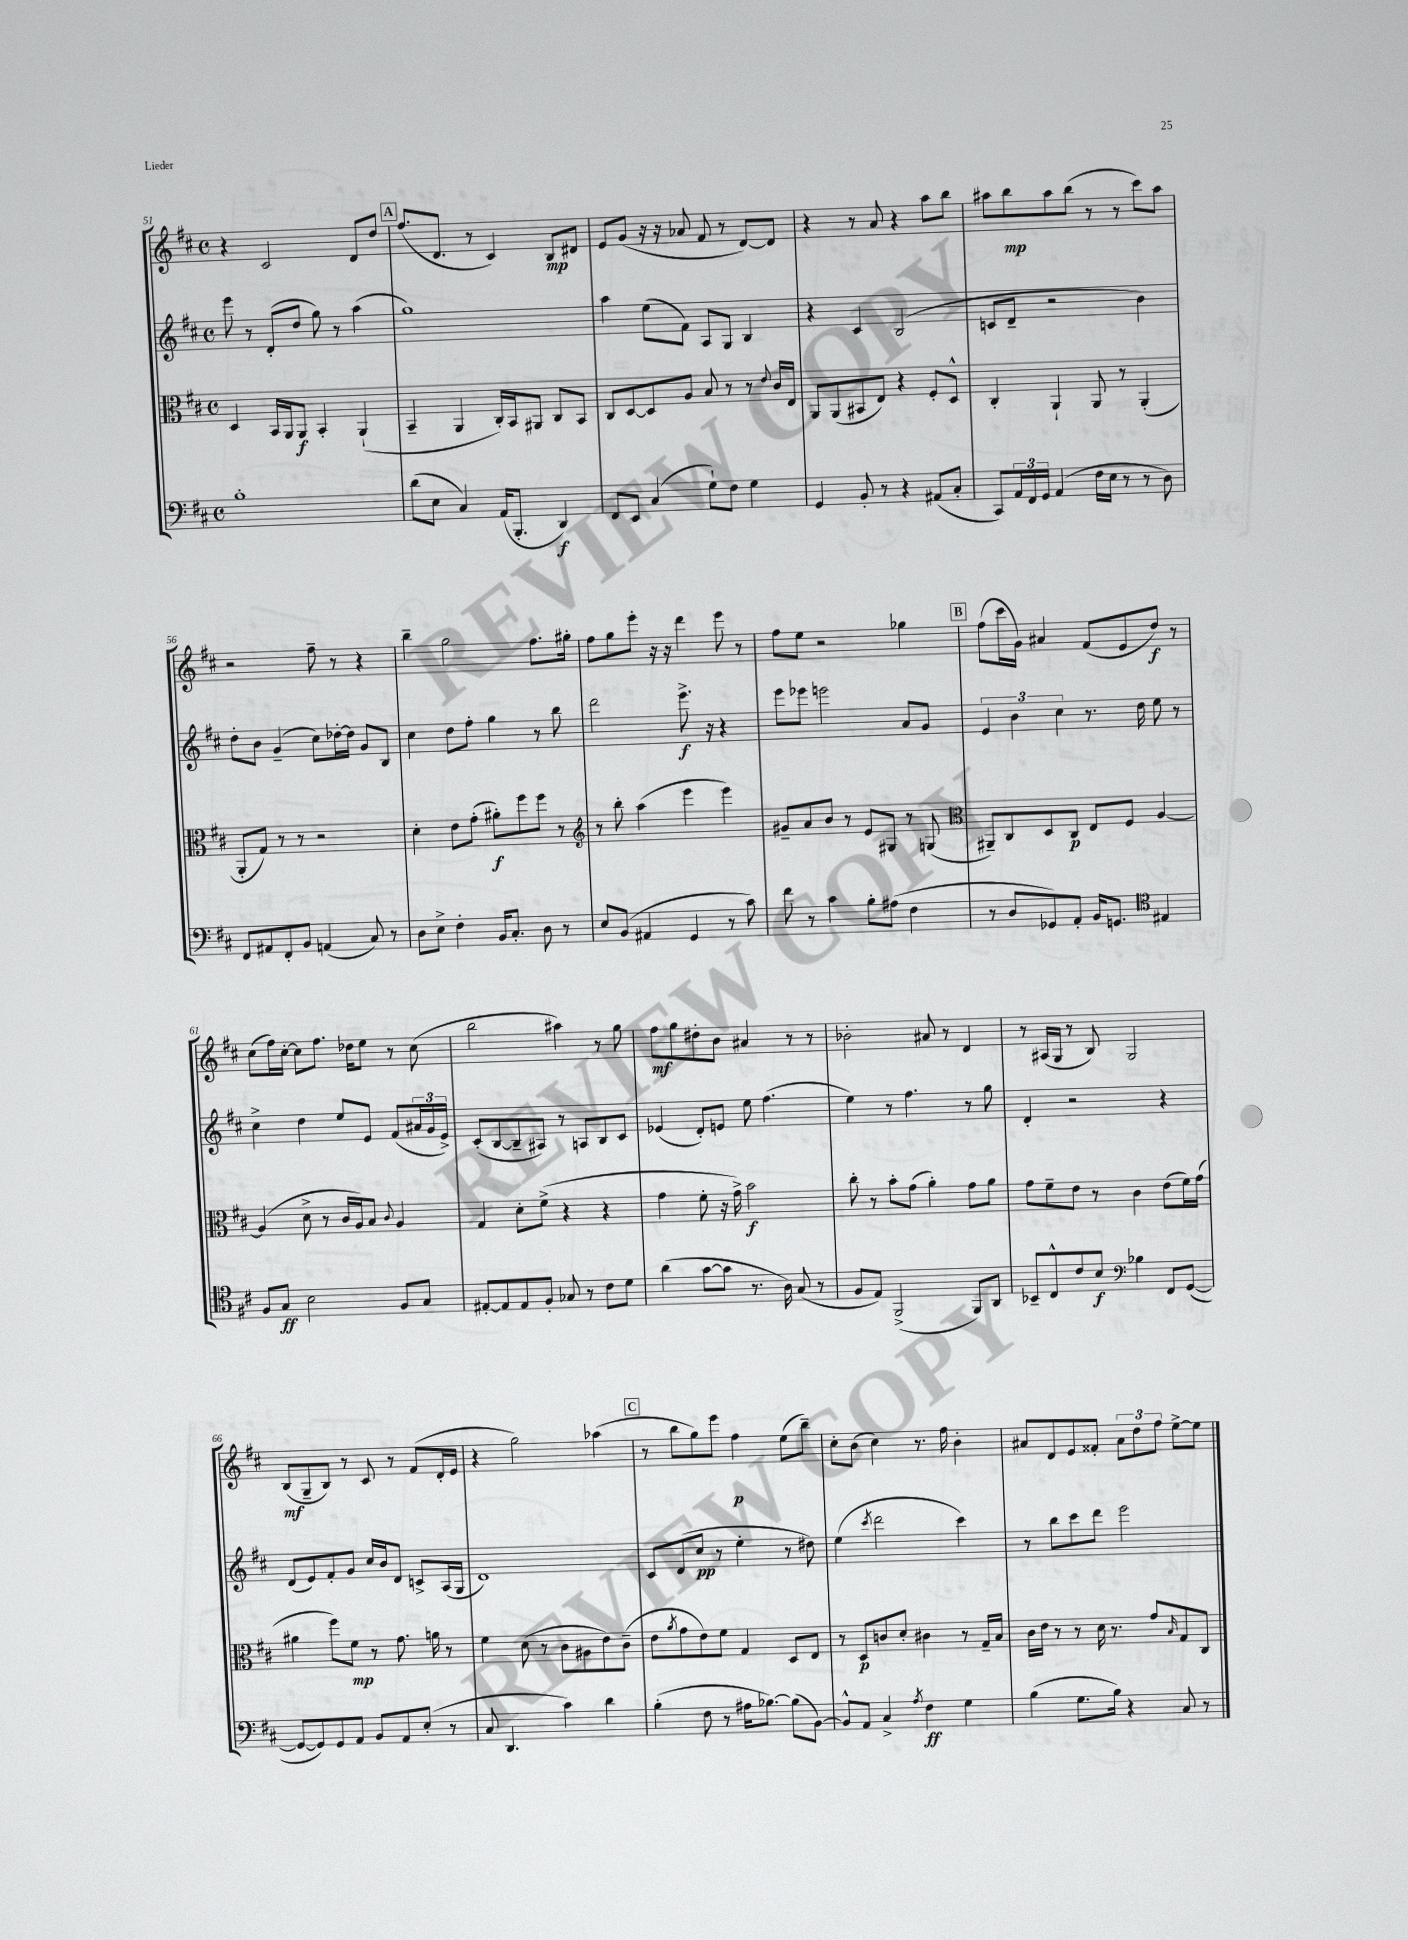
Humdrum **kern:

**kern	**dynam	**kern	**dynam	**kern	**dynam	**kern	**dynam
*part4	*part4	*part3	*part3	*part2	*part2	*part1	*part1
*staff4	*staff4	*staff3	*staff3	*staff2	*staff2	*staff1	*staff1
*clefF4	*	*clefC3	*	*clefG2	*	*clefG2	*
*k[f#c#]	*	*k[f#c#]	*	*k[f#c#]	*	*k[f#c#]	*
*M4/4	*	*M4/4	*	*M4/4	*	*M4/4	*
*met(c)	*	*met(c)	*	*met(c)	*	*met(c)	*
=51	=51	=51	=51	=51	=51	=51	=51
1B'	.	4D/	.	8eee\	.	4r	.
.	.	.	.	8r	.	.	.
.	.	16BB/LL	.	(8d'/L	.	2c#/	.
.	.	16AA/J	.	.	.	.	.
.	.	8AA/J	f	8dd/J	.	.	.
.	.	4BB'/	.	8gg\)	.	.	.
.	.	.	.	8r	.	.	.
.	.	(4AA`/	.	(4aa\	.	8d/L	.
.	.	.	.	.	.	8dd/J	.
!!LO:REH:place=s1:t=A
=52	=52	=52	=52	=52	=52	=52	=52
(8d\L	.	4BB~/	.	1gg)	.	(8.ff#/L	.
8E\J	.	.	.	.	.	.	.
.	.	.	.	.	.	8.d/J	.
4C#/)	.	4AA/	.	.	.	.	.
.	.	.	.	.	.	8r	.
(16AA/KL	.	16C#'/LL)	.	.	.	4c#/)	.
8.BBB'/J	.	16BB/J	.	.	.	.	.
.	.	8AA#X/J	.	.	.	.	.
4DD/)	f	8C#/L	.	.	.	8B/L	mp
.	.	8BB/J	.	.	.	8d#X/J	.
=53	=53	=53	=53	=53	=53	=53	=53
8FF#/L	.	8C#/L	.	4aa\	.	8e/L	.
8EE/J	.	[8D/	.	.	.	(8g/J	.
(4C#/	.	8D/]	.	(8ee\L	.	16r	.
.	.	.	.	.	.	16r	.
.	.	8A/J	.	8f#\J)	.	8a-X/	.
8G`\L)	.	8B/	.	8A/L	.	8f#/	.
8F#\J	.	8r	.	8G/J	.	8r	.
4G\	.	8r	.	4B/	.	[8d/L)	.
.	.	8qqe/	.	.	.	.	.
.	.	16c#/LL	.	.	.	8d/J]	.
.	.	16E/JJ	.	.	.	.	.
=54	=54	=54	=54	=54	=54	=54	=54
4GG/	.	8AA/L	.	4r	.	4r	.
.	.	(8AA/	.	.	.	.	.
8BB'/	.	8BB#X/	.	4c#/	.	8r	.
8r	.	8E/J)	.	.	.	8a/	.
4r	.	4r	.	(2B/	.	4r	.
(8AA#X/L	.	8F#'/L	.	.	.	8aa\L	.
8C#'/J	.	8D^^/J	.	.	.	8bb\J	.
=55	=55	=55	=55	=55	=55	=55	=55
8CC#/L)	.	4C#'/	.	8cn/L	.	8aa#X\L	.
24AA/L	.	.	.	8d~/J	.	8bb\	mp
24FF#/	.	.	.	.	.	.	.
24GG/JJ	.	.	.	.	.	.	.
(4AA/	.	4AA`/	.	2r	.	8aa#\	.
.	.	.	.	.	.	(8bb\J	.
16F#\LL	.	8AA/	.	.	.	8r	.
16E\JJ	.	.	.	.	.	.	.
8r	.	8r	.	.	.	8r	.
8r	.	(4AA'/	.	4b\)	.	8ccc#\L)	.
8D\)	.	.	.	.	.	8aa#\J	.
!!LO:LB:g=z
=56	=56	=56	=56	=56	=56	=56	=56
8FF#/L	.	8AA'/L	.	8dd'\L	.	2r	.
8AA#X/	.	8G/J)	.	8b\J	.	.	.
8FF#'/	.	8r	.	(4g~/	.	.	.
8BB/J	.	8r	.	.	.	.	.
(4AAn/	.	2r	.	8cc#\L)	.	8ff#~\	.
.	.	.	.	[16dd-X'\L	.	8r	.
.	.	.	.	16dd-\JJ]	.	.	.
8C#/)	.	.	.	8g/L	.	4r	.
8r	.	.	.	8B/J	.	.	.
=57	=57	=57	=57	=57	=57	=57	=57
8D\L	.	4d'\	.	4cc#\	.	4bb~\	.
8E^\J	.	.	.	.	.	.	.
4F#'\	.	8e\L	.	8dd\L	.	2gg\	.
.	.	(8g'\J	.	8ff#'\J	.	.	.
16BB/KL	.	8a#X'\L)	f	4gg\	.	.	.
8.C#'/J	.	.	.	.	.	.	.
.	.	8ff#\	.	.	.	.	.
8D\	.	8ff#\J	.	8r	.	8.ff#\L	.
8r	.	8r	.	8bb\	.	.	.
.	.	.	.	.	.	16gg#X'\Jk	.
=58	=58	=58	=58	=58	=58	=58	=58
*	*	*clefG2	*	*	*	*	*
8E/L	.	8r	.	2ddd\	.	8ff#\L	.
(8BB/J	.	8bb'\	.	.	.	8gg\	.
4AA#X/	.	(4aa\	.	.	.	8eee'\J	.
.	.	.	.	.	.	16r	.
.	.	.	.	.	.	16r	.
4GG/	.	4eee\	.	8.eee^\	f	4ddd\	.
.	.	.	.	16r	.	.	.
8r	.	4eee\)	.	4r	.	8eee\	.
8c#\)	.	.	.	.	.	8r	.
=59	=59	=59	=59	=59	=59	=59	=59
8f#\	.	8g#X~/L	.	8eee\L	.	8ff#\L	.
8r	.	8a/	.	8eee-X\J	.	8ee\J	.
4c#\	.	8b/J	.	2eeen\	.	2r	.
.	.	8r	.	.	.	.	.
8B'\L	.	8e/L	.	.	.	.	.
(8A#X\J	.	8G#X/J	.	.	.	.	.
4F#\	.	8r	.	8a/L	.	4gg-X\	.
.	.	(8Gn/	.	8g/J	.	.	.
!!LO:REH:place=s1:t=B
=60	=60	=60	=60	=60	=60	=60	=60
*	*	*clefC3	*	*	*	*	*
8r	.	8AA#X~/L)	.	6e/	.	(8ff#\L	.
8D/L	.	8C#/	.	.	.	16ccc#\L	.
.	.	.	.	6b\	.	.	.
.	.	.	.	.	.	16g\JJ)	.
8GG-X/)	.	8D/	.	.	.	4a#X/	.
.	.	.	.	6cc#\	.	.	.
8AA'/J	.	8C#/J	p	.	.	.	.
16BB/KL	.	8E/L	.	8.r	.	(8f#/L	.
8.GGn/J	.	.	.	.	.	.	.
.	.	8F#/J	.	.	.	8e/	.
.	.	.	.	16dd\	.	.	.
*clefC4	*	*	*	*	*	*	*
4E#X/	.	[4A/	.	8ee\	.	8dd/J)	f
.	.	.	.	8r	.	8r	.
!!LO:LB:g=z
=61	=61	=61	=61	=61	=61	=61	=61
8F#/L	.	(4A/]	.	4cc#^\	.	(8cc#\L	.
8G/J	ff	.	.	.	.	16ff#\L)	.
.	.	.	.	.	.	[16cc#'\JJ	.
2B\	.	8d^\	.	4dd\	.	8cc#\L]	.
.	.	8r	.	.	.	8.ff#\J	.
.	.	16c#/LL	.	8ee/L	.	.	.
.	.	16A/J)	.	.	.	16dd-X\KL	.
.	.	8B/J	.	8e/J	.	8ee\J	.
.	.	8qqc#/	.	.	.	.	.
8F#/L	.	4A/	.	(8f#/L	.	8r	.
8G/J	.	.	.	24a#X/L	.	(8cc#\	.
.	.	.	.	24g/	.	.	.
.	.	.	.	24e^/JJ)	.	.	.
=62	=62	=62	=62	=62	=62	=62	=62
[8E#X'/L	.	4G/	.	(8c#'/L	.	2bb\	.
8E#/]	.	.	.	[8B/	.	.	.
8E#/	.	8d'\L	.	8B~/]	.	.	.
8F#'/J	.	(8f#^\J	.	8A#X/J)	.	.	.
8G-X/	.	4r	.	8r	.	4aa#X\)	.
8r	.	.	.	8An/L	.	.	.
8c#\L	.	4r	.	8B/	.	8r	.
8d\J	.	.	.	8c#/J	.	8gg\	.
=63	=63	=63	=63	=63	=63	=63	=63
(4a\	.	4g\	.	(4e-X/	.	8ff#\L	mf
.	.	.	.	.	.	8gg\	.
[8g\L	.	8f#'\	.	8d'/L)	.	8dd#X'\	.
8g\J]	.	16r	.	8en/J	.	8b\J	.
.	.	16g^\)	.	.	.	.	.
8.r	.	2b\	f	8ee\	.	4a#X/	.
.	.	.	.	(4.ff#\	.	.	.
16A\)	.	.	.	.	.	.	.
(8G/	.	.	.	.	.	8r	.
8r	.	.	.	.	.	8r	.
=64	=64	=64	=64	=64	=64	=64	=64
8F#/L	.	8cc#'\	.	4ee\)	.	2b-X'\	.
8E/J)	.	8r	.	.	.	.	.
(2FF#^/	.	8b'\L	.	8r	.	.	.
.	.	(8g\J	.	4.ff#\	.	.	.
.	.	4a'\)	.	.	.	8a#X/	.
.	.	.	.	.	.	8r	.
8FF#/L)	.	8g\L	.	8r	.	4d/	.
8AA/J	.	8a\J	.	8gg\	.	.	.
=65	=65	=65	=65	=65	=65	=65	=65
8BB-X~/L	.	8g\L	.	4d'/	.	8r	.
8C#^^/	.	8f#~\	.	.	.	(16A#X/LL	.
.	.	.	.	.	.	16G/JJ	.
8c#/	.	8e\J	.	2r	.	8r	.
8B/J	f	8r	.	.	.	8B/)	.
*clefF4	*	*	*	*	*	*	*
4B-X\	.	4c#\	.	.	.	2G/	.
8FF#/L	.	(8e\L	.	4r	.	.	.
([8GG/J	.	16f#\L)	.	.	.	.	.
.	.	(16g\JJ	.	.	.	.	.
!!LO:LB:g=z
=66	=66	=66	=66	=66	=66	=66	=66
8GG/L_	.	4a#X\	.	(8d/L	.	(8B/L	mf
8GG/])	.	.	.	8e/)	.	8G~/	.
8GG/	.	8ff#\L)	.	8f#'/	.	8B/J)	.
8AA/J	.	8f#\J	mp	8g/J	.	8r	.
8BB/L	.	8r	.	16cc#/LL	.	8c#/	.
.	.	.	.	16b/J	.	.	.
8AA/	.	8.g\	.	8d/J	.	8r	.
(8E'/J	.	.	.	8cn^/L	.	(8f#/L	.
.	.	16an\	.	.	.	.	.
8r	.	8r	.	(16A/L	.	16d'/L	.
.	.	.	.	16G/JJ	.	16e/JJ	.
=67	=67	=67	=67	=67	=67	=67	=67
8C#/	.	4f#\	.	1d)	.	4r	.
4.DD/	.	.	.	.	.	.	.
.	.	(8d\	.	.	.	2gg\)	.
.	.	8r	.	.	.	.	.
4c#\)	.	8c#\L	.	.	.	.	.
.	.	8A#X\	.	.	.	.	.
4d\	.	8e\)	.	.	.	(4aa-X\	.
.	.	(8c#~\J	.	.	.	.	.
!!LO:REH:place=s1:t=C
=68	=68	=68	=68	=68	=68	=68	=68
(4B'\	.	8e\L	.	8c#/L	.	8r	.
.	.	8qa/	.	.	.	.	.
.	.	8g\	.	(8d/	.	8bb\L	.
8F#\	.	8e\)	.	8cc#/J	pp	8gg\)	.
8r	.	8f#\J	.	8r	.	8eee\J	.
16A#X\KL	.	4G/	.	4ee'\	.	4ff#\	p
[8.B-X\J)	.	.	.	.	.	.	.
(8B-\L]	.	8D/L	.	8r	.	(8ee\L	.
[8BB\J)	.	8E/J	.	8dd#X\)	.	8bb~\J)	.
=69	=69	=69	=69	=69	=69	=69	=69
8BB^^/L]	.	8r	.	(4ee\	.	8cc#'\L	.
8AA/J	.	8D/L	p	.	.	(8b\J	.
.	.	.	.	8qccc#/	.	.	.
4C#^/	.	8cn/	.	2ddd\	.	4cc#\)	.
.	.	8d'/J	.	.	.	.	.
8qA/	.	.	.	.	.	.	.
4F#\	ff	4c#X\	.	.	.	8.r	.
.	.	.	.	.	.	16ff#\	.
4G\	.	8r	.	4ccc#\)	.	4b'\	.
.	.	16G~/LL	.	.	.	.	.
.	.	16B/JJ	.	.	.	.	.
=70	=70	=70	=70	=70	=70	=70	=70
(4B\	.	16c#\LL	.	8r	.	8a#X/L	.
.	.	16e\JJ	.	.	.	.	.
.	.	8r	.	8bb\L	.	8d/	.
8.G\L	.	8r	.	8ccc#\	.	8e/	.
.	.	16d\	.	8ddd\J	.	8f##X'/J	.
16B\Jk)	.	8.r	.	.	.	.	.
4r	.	.	.	2eee\	.	12a#\L	.
.	.	.	.	.	.	12dd\	.
.	.	8g/L	.	.	.	.	.
.	.	.	.	.	.	12ff#\J	.
.	.	16qqB/	.	.	.	.	.
8C#/	.	8G/	.	.	.	[8ee^\L	.
8r	.	8C#/J	.	.	.	8ee\J]	.
==	==	==	==	==	==	==	==
*-	*-	*-	*-	*-	*-	*-	*-
